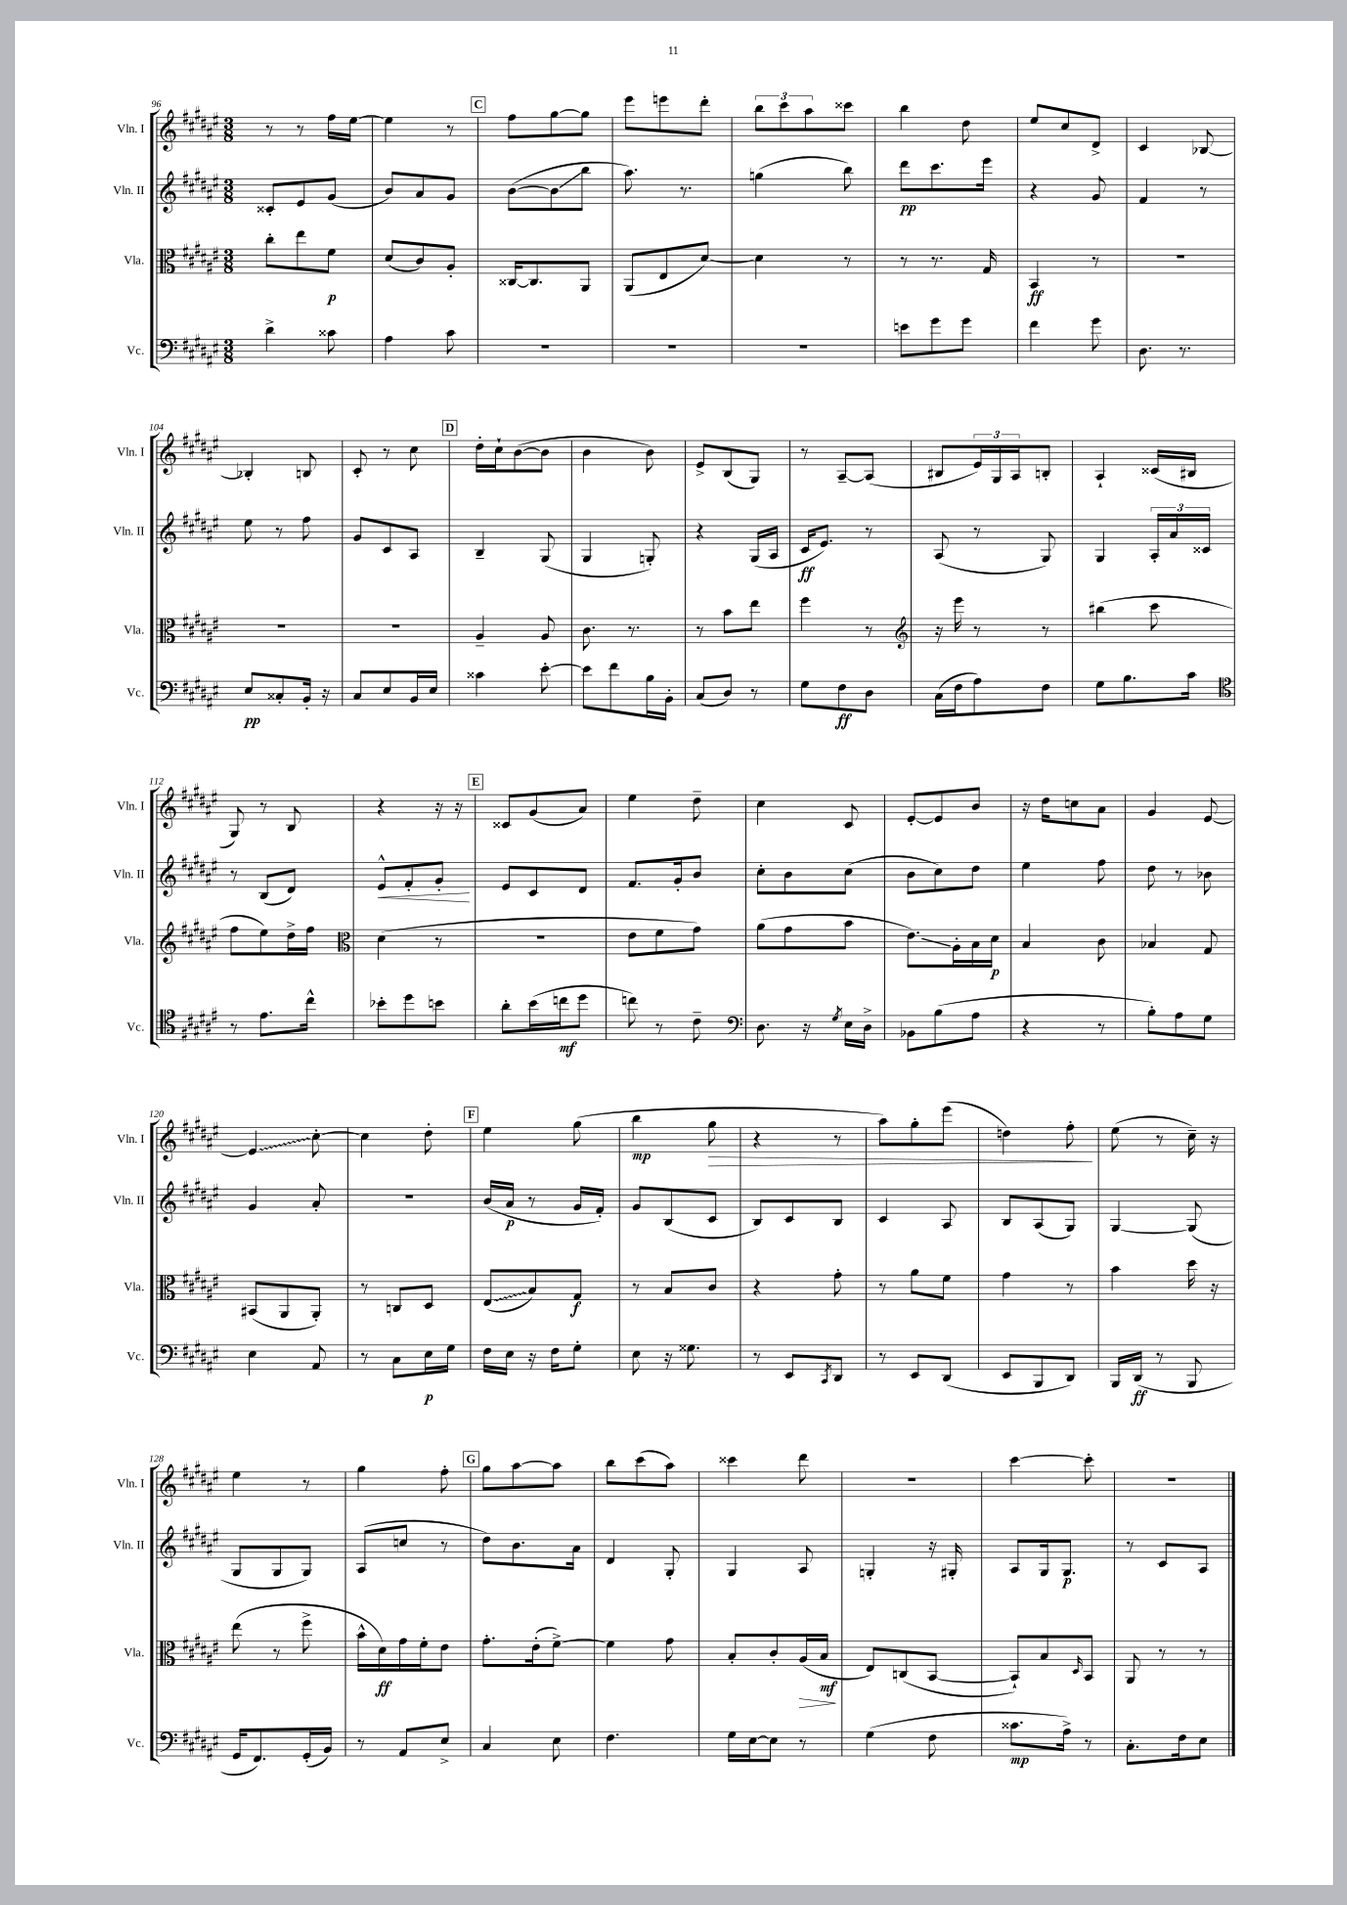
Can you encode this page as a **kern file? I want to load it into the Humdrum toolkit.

**kern	**kern	**kern	**kern
*staff4	*staff3	*staff2	*staff1
*clefF4	*clefC3	*clefG2	*clefG2
*k[f#c#g#d#a#e#]	*k[f#c#g#d#a#e#]	*k[f#c#g#d#a#e#]	*k[f#c#g#d#a#e#]
*M3/8	*M3/8	*M3/8	*M3/8
4d#^	8cc#'	8c##'	8r
.	8ee#	8e#	8r
8c##	8f#	(8g#	16ff#
.	.	.	[16ee#
=	=	=	=
4A#	(8d#	8b)	4ee#]
.	8c#)	8a#	.
8c#	8A#'	8g#	8r
=	=	=	=
4.r	[16C##	([8b	8ff#
.	8.C##]	.	.
.	.	8b]	[8gg#
.	8AA#	8bb	8gg#]
=	=	=	=
4.r	(8AA#	8.aa#)	8eee#
.	8E#	.	8eee
.	.	8.r	.
.	[8d#)	.	8ddd#'
=	=	=	=
4.r	4d#]	(4gg	12bb
.	.	.	12ccc#
.	.	.	12aa#
.	8r	8bb)	8ccc##
=	=	=	=
8e	8r	8ddd#	4bb
8g#	8.r	8.ccc#	.
8g#	.	.	8dd#
.	16G#	16eee#	.
=	=	=	=
4f#	4BB	4r	8ee#
.	.	.	8cc#
8g#	8r	8g#	8d#^
=	=	=	=
8.D#	4.r	4f#	4c#
8.r	.	.	.
.	.	8r	[8B-
=	=	=	=
8E#	4.r	8ee#	4B-']
8C##'	.	8r	.
16BB'	.	8ff#	8B
16r	.	.	.
=	=	=	=
8C#	4.r	8g#	8c#'
8E#	.	8c#	8r
16BB	.	8A#	8cc#
16E#	.	.	.
=	=	=	=
4c##	4A#~	4B~	16dd#'
.	.	.	16cc#`
.	.	.	([8b
[8e#'	8A#	(8G#	8b]
=	=	=	=
8e#]	8.c#	4G#	4b
8f#	.	.	.
.	8.r	.	.
16B	.	8G')	8b)
16BB'	.	.	.
=	=	=	=
(8C#	8r	4r	8e#^
8D#)	8b	.	(8B
8r	8ee#	(16G#	8G#)
.	.	16A#	.
=	=	=	=
8G#	4ff#	16c#	8r
.	.	8.e#)	.
8F#	.	.	[8A#~
8D#	8r	8r	(8A#]
=	=	=	=
*	*clefG2	*	*
(16C#	16r	(8A#	8B#
16F#	16eee#	.	.
8A#)	8r	8r	24e#)
.	.	.	24G#
.	.	.	24A#
8F#	8r	8G#)	8B'
=	=	=	=
8G#	(4bb#	4G#	4A#`
8.B	.	.	.
.	8ccc#	24A#'	(16c##
.	.	24a#	.
16c#	.	.	16B#
.	.	24c##	.
=	=	=	=
*clefC4	*	*	*
8r	8ff#	8r	8G#)
8.e#	8ee#)	(8B	8r
.	16dd#^	8d#)	8B
16cc#^^	16ff#	.	.
=	=	=	=
*	*clefC3	*	*
8b-'	(4d#	8e#^^	4r
8dd#	.	8f#'	.
8b	8r	8g#'	16r
.	.	.	16r
=	=	=	=
8a#'	4.r	8e#	8c##
(16b	.	8c#	(8g#
16cc	.	.	.
8dd#	.	8d#	8a#)
=	=	=	=
8cc)	8e#	8.f#	4ee#
8r	8f#	.	.
.	.	16g#'	.
8c#~	8g#)	8b	8dd#~
=	=	=	=
*clefF4	*	*	*
8.D#	(8a#	8cc#'	4cc#
.	8g#	8b	.
16r	.	.	.
8qG#	.	.	.
16E#	8b	(8cc#	8c#
16D#^	.	.	.
=	=	=	=
8BB-	8.e#)	8b	[8e#'
(8B	.	8cc#)	8e#]
.	16A#'	.	.
8A#	16B	8dd#	8b
.	16d#	.	.
=	=	=	=
4r	4B	4ee#	16r
.	.	.	16dd#
.	.	.	8cc
8r	8c#	8ff#	8a#
=	=	=	=
8B')	4B-	8dd#	4g#
8A#	.	8r	.
8G#	8G#	8b-	[8e#
=	=	=	=
4E#	(8BB#	4g#	4e#]
.	8AA#	.	.
8AA#	8AA#')	8a#'	[8cc#'
=	=	=	=
8r	8r	4.r	4cc#]
8C#	8C	.	.
16E#	8D#	.	8dd#'
16G#	.	.	.
=	=	=	=
16F#	(8E#	(16b	4ee#
16E#	.	16a#	.
16r	8B)	8r	.
16F#	.	.	.
8G#'	8G#	16g#	(8gg#
.	.	16f#')	.
=	=	=	=
8E#	8r	8g#	4bb
16r	8B	(8B	.
8.G##	.	.	.
.	8c#	8c#	8gg#
=	=	=	=
8r	4r	8B)	4r
8EE#	.	8c#	.
8qCC#	.	.	.
8DD#	8g#'	8B	8r
=	=	=	=
8r	8r	4c#	8aa#)
8EE#	8a#	.	8gg#'
(8DD#	8f#	8A#	(8eee#
=	=	=	=
8EE#	4g#	8B	4dd)
8BBB	.	(8A#	.
8DD#)	8r	8G#)	8ff#'
=	=	=	=
16BBB	4b	[4G#	(8ee#
(16DD#	.	.	.
8r	.	.	8r
8BBB	16dd#	(8G#]	16cc#~)
.	16r	.	16r
=	=	=	=
16GG#	(8ee#	8G#	4ee#
8.FF#)	.	.	.
.	8r	8G#	.
(16GG#'	8ff#^	8G#)	8r
16BB)	.	.	.
=	=	=	=
8r	16b^^	(8A#	4gg#
.	16d#)	.	.
8AA#	16g#	8cc	.
.	16f#'	.	.
8E#^	8e#	8r	8ff#'
=	=	=	=
4C#	8.g#'	8dd#)	8gg#
.	.	8.b	[8aa#
.	(16e#'	.	.
8E#	[8f#^)	.	8aa#]
.	.	16a#	.
=	=	=	=
4.F#	4f#]	4d#	8bb
.	.	.	(8ccc#
.	8g#	8G#'	8aa#)
=	=	=	=
16G#	8B'	4G#	4ccc##
[16E#	.	.	.
8E#]	8c#'	.	.
8r	(16A#	8A#	8ddd#
.	16B	.	.
=	=	=	=
(4G#	8E#)	4G'	4.r
.	(8C	.	.
8F#	[8BB	16r	.
.	.	16G#'	.
=	=	=	=
8.c##	8BB`])	8A#	[4ccc#
.	8B	16G#	.
16A#^)	.	8.G#	.
.	16qqD#	.	.
8r	8BB	.	8ccc#']
=	=	=	=
8.C#'	8AA#	8r	4.r
.	8r	8c#	.
16F#	.	.	.
8E#	8r	8A#	.
==	==	==	==
*-	*-	*-	*-
